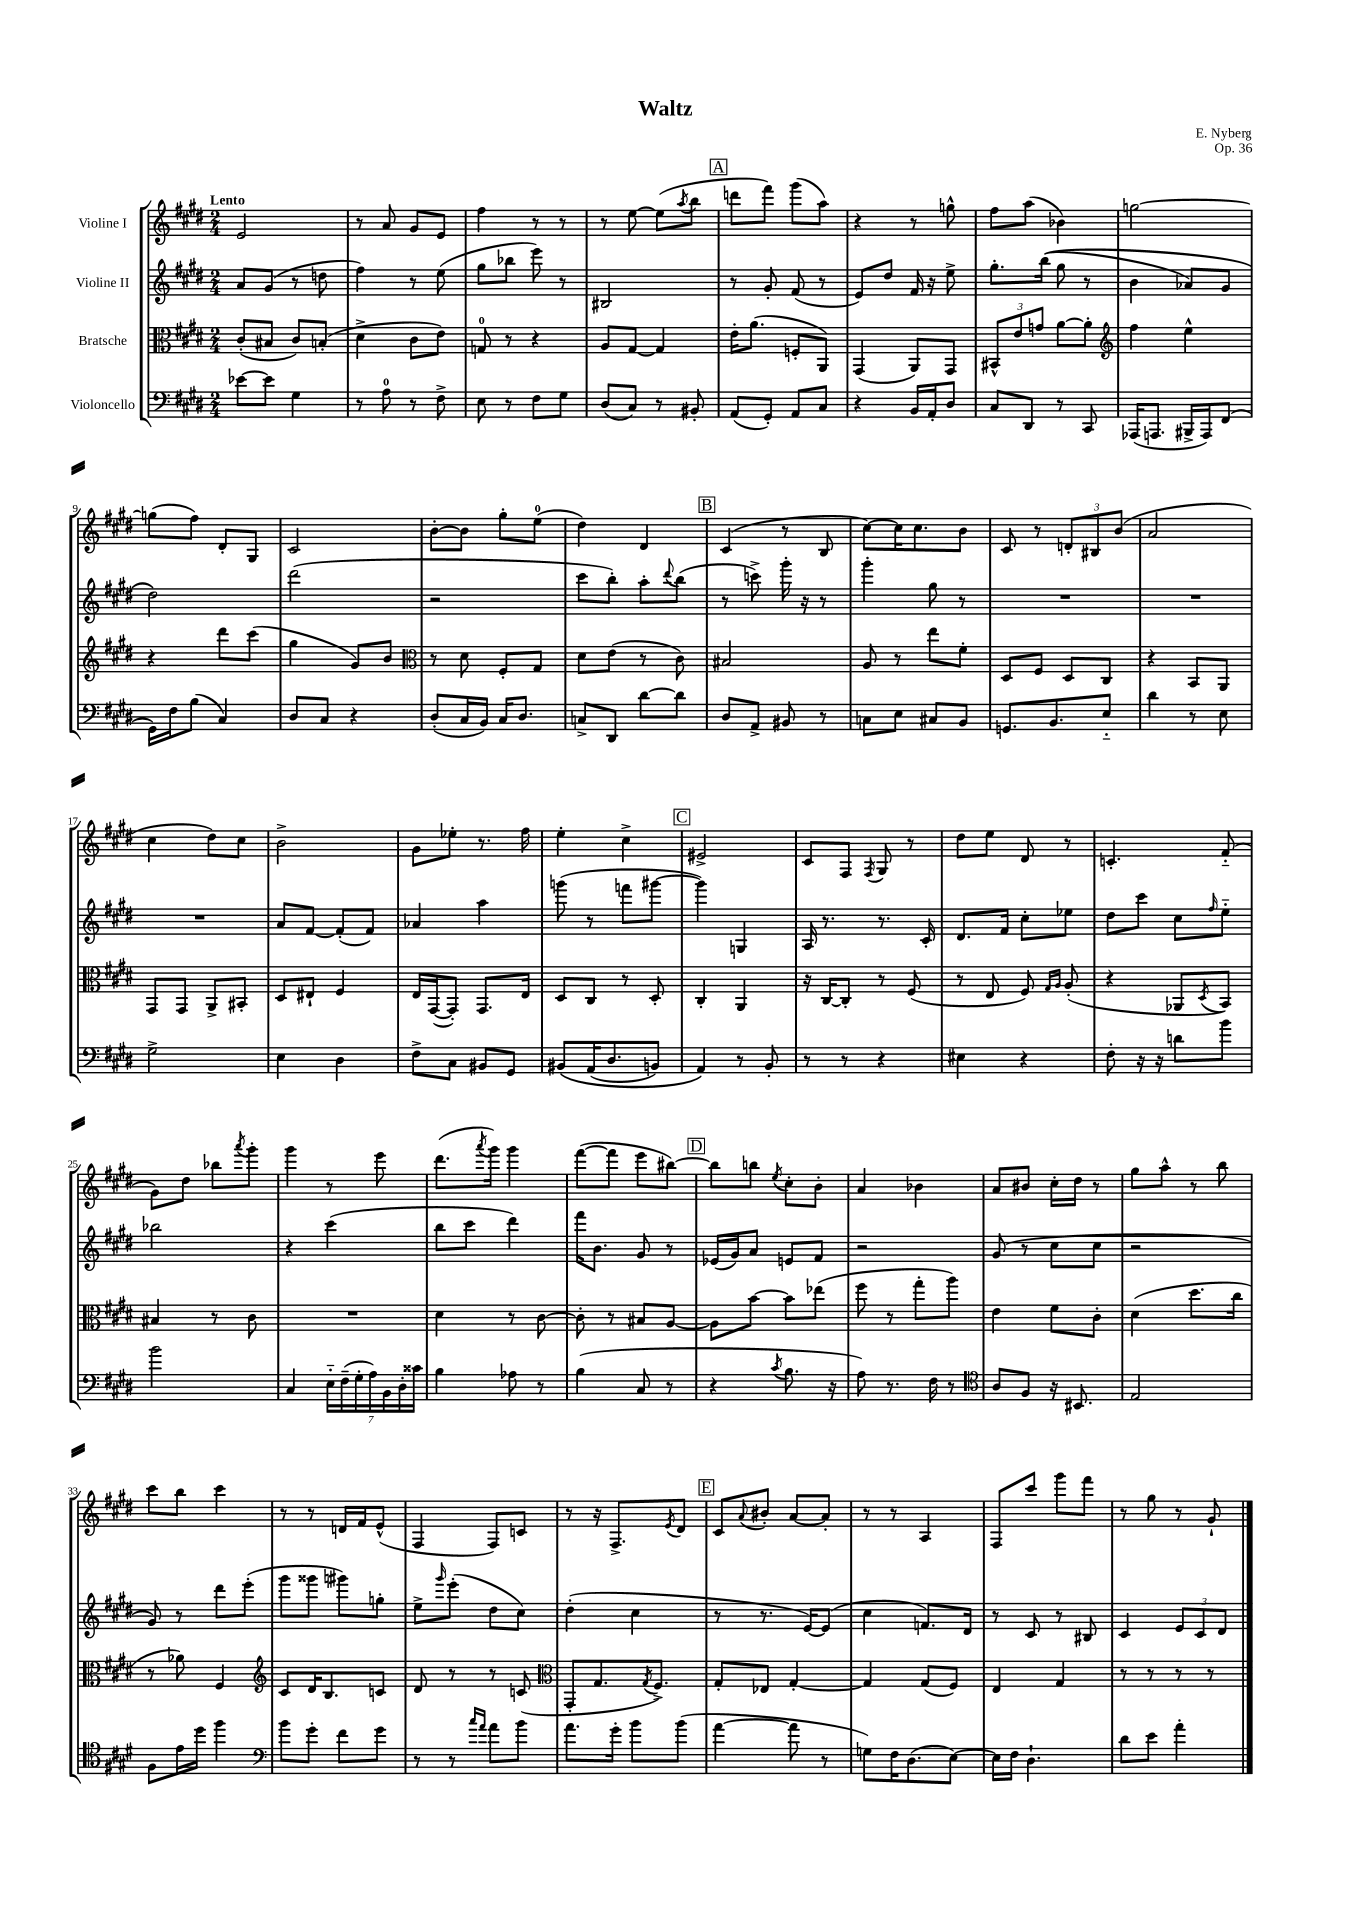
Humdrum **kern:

**kern	**kern	**kern	**kern
*part4	*part3	*part2	*part1
*staff4	*staff3	*staff2	*staff1
*I"Violoncello	*I"Bratsche	*I"Violine II	*I"Violine I
*clefF4	*clefC3	*clefG2	*clefG2
*k[f#c#g#d#]	*k[f#c#g#d#]	*k[f#c#g#d#]	*k[f#c#g#d#]
*M2/4	*M2/4	*M2/4	*M2/4
=1	=1	=1	=1
!	!	!	!LO:TX:a:B:t=Lento
[8e-X\L	(8c#'/L	8a/L	2e/
8e-\J]	8B#X/J	(8g#/J	.
4G#\	8c#/L)	8r	.
.	(8Bn'/J	8ddn\	.
=2	=2	=2	=2
8r	4d#^\	4ff#\)	8r
8A\	.	.	8a/
8r	8c#\L	8r	8g#/L
8F#^\	8e\J)	(8ee\	8e/J
=3	=3	=3	=3
8E\	8Gn/	8gg#\L	4ff#\
8r	8r	8bb-X\J	.
8F#\L	4r	8eee\)	8r
8G#\J	.	8r	8r
=4	=4	=4	=4
(8D#/L	8A/L	2B#X/	8r
8C#/J)	[8G#/J	.	[8ee\
8r	4G#/]	.	(8ee\L]
.	.	.	8qaa/
8BB#X'/	.	.	8bb\J
!!LO:REH:place=s1:t=A
=5	=5	=5	=5
(8AA/L	16e'\KL	8r	8dddn\L
.	(8.a\J	.	.
8GG#'/J)	.	8g#'/	8fff#\J)
8AA/L	8Fn'/L	(8f#/	(8ggg#\L
8C#/J	8AA/J)	8r	8aa\J)
=6	=6	=6	=6
4r	(4GG#/	8e/L)	4r
.	.	8dd#/J	.
16BB/LL	8AA/L)	16f#/	8r
16AA'/J	.	16r	.
8D#/J	8GG#/J	8ee^\	8ggn^^\
=7	=7	=7	=7
8C#/L	12BB#X^^/L	8.gg#'\L	8ff#\L
.	12e/	.	.
8DD#/J	.	.	(8aa\J
.	12gn/J	.	.
.	.	((16bb\Jk	.
8r	[8a\L	8gg#\	4b-X\)
8CC#/	8a'\J]	8r	.
=8	=8	=8	=8
*	*clefG2	*	*
(16AAA-X/KL	4ff#\	4b\	[2ggn\
8.AAAn/J	.	.	.
16BBB#X^/LL	4ee^^\	8a-X/L)	.
16AAA/J)	.	.	.
(8FF#/J	.	8g#/J	.
!!LO:LB:g=z
=9	=9	=9	=9
16GG#\LL)	4r	2dd#\)	(8ggn\L]
16F#\J	.	.	.
(8B\J	.	.	8ff#\J)
4C#/)	8ddd#\L	.	8d#'/L
.	(8ccc#\J	.	8G#/J
=10	=10	=10	=10
8D#/L	4gg#\	(2ddd#\	2c#/
8C#/J	.	.	.
4r	8g#/L)	.	.
.	8b/J	.	.
=11	=11	=11	=11
*	*clefC3	*	*
(8D#'/L	8r	2r	[8b'\L
16C#/L	8d#\	.	8b\J]
16BB/JJ)	.	.	.
16C#/KL	8F#'/L	.	8gg#'\L
8.D#/J	.	.	.
.	8G#/J	.	(8ee\J
=12	=12	=12	=12
8Cn^/L	8d#\L	8ccc#\L	4dd#\)
8DD#/J	(8e\J	8bb'\J)	.
[8d#\L	8r	8aa'\L	4d#/
.	.	8qqddd#/	.
8d#\J]	8c#\)	(8bb\J	.
!!LO:REH:place=s1:t=B
=13	=13	=13	=13
8D#/L	2B#X/	8r	(4c#/
8AA^/J	.	8cccn^\)	.
8BB#X/	.	16ggg#'\	8r
.	.	16r	.
8r	.	8r	8B/
=14	=14	=14	=14
8Cn\L	8A/	4ggg#'\	[8cc#\L)
8E\J	8r	.	16cc#\K]
.	.	.	8.cc#\
8C#X/L	8ee\L	8gg#\	.
8BB/J	8f#'\J	8r	8b\J
=15	=15	=15	=15
8.GGn/L	8D#/L	2r	8c#/
.	8F#/J	.	8r
8.BB/	.	.	.
.	8D#/L	.	12dn'/L
.	.	.	12B#X/
8E/J	8C#/J	.	.
.	.	.	(12b/J
=16	=16	=16	=16
4d#\	4r	2r	2a/
8r	8BB/L	.	.
8E\	8AA/J	.	.
!!LO:LB:g=z
=17	=17	=17	=17
2G#^\	8GG#/L	2r	4cc#\
.	8GG#/J	.	.
.	8AA^/L	.	8dd#\L)
.	8BB#X'/J	.	8cc#\J
=18	=18	=18	=18
4E\	8D#/L	8a/L	2b^\
.	8E#X`/J	[8f#/J	.
4D#\	4F#/	(8f#'/L]	.
.	.	8f#/J)	.
=19	=19	=19	=19
8F#^\L	16E/LL	4a-X/	8g#\L
.	([16GG#/J	.	.
8C#\J	8GG#'/J])	.	8ee-X'\J
8BB#X/L	8.GG#/L	4aa\	8.r
8GG#/J	.	.	.
.	16E/Jk	.	16ff#\
=20	=20	=20	=20
(8BB#X/L	8D#/L	(8gggn\	4ee'\
(16AA/K	8C#/J	8r	.
8.D#/	.	.	.
.	8r	8fffn\L	4cc#^\
8BBn/J)	8D#'/	[8ggg#X\J	.
!!LO:REH:place=s1:t=C
=21	=21	=21	=21
4AA/)	4C#'/	4ggg#\])	2e#X^/
8r	4AA/	4Gn/	.
8BB'/	.	.	.
=22	=22	=22	=22
8r	16r	16A/	8c#/L
.	[16C#/KL	8.r	.
8r	8C#'/J]	.	8F#/J
.	.	.	8qF#/
4r	8r	8.r	8G#/
.	(8F#/	.	8r
.	.	16c#'/	.
=23	=23	=23	=23
4E#X\	8r	8.d#/L	8dd#\L
.	8E/	.	8ee\J
.	.	16f#/Jk	.
4r	8F#/)	8cc#'\L	8d#/
.	16qqG#/LL	.	.
.	16qqA/JJ	.	.
.	(8A'/	8ee-X\J	8r
=24	=24	=24	=24
8F#'\	4r	8dd#\L	4.cn'/
16r	.	8ccc#\J	.
16r	.	.	.
8dn\L	8AA-X/L	8cc#\L	.
.	8qD#/	16qqff#/	.
8b\J	8BB/J)	8ee\J	(8f#/
!!LO:LB:g=z
=25	=25	=25	=25
2b\	4B#X/	2bb-X\	8g#\L)
.	.	.	8dd#\J
.	8r	.	8bb-X\L
.	.	.	8qaaa/
.	8c#\	.	8ggg#'\J
=26	=26	=26	=26
4C#/	2r	4r	4ggg#\
28E\LL	.	(4ccc#\	8r
(28F#~\	.	.	.
28G#'\	.	.	.
28A\)	.	.	.
.	.	.	8eee\
28BB\	.	.	.
28D#'\	.	.	.
28c##X\JJ	.	.	.
=27	=27	=27	=27
4B\	4d#\	8bb\L	(8.ddd#\L
.	.	8ccc#\J	.
.	.	.	8qaaa/
.	.	.	16ggg#\Jk)
8A-X\	8r	4ddd#\)	4ggg#\
8r	[8c#\	.	.
=28	=28	=28	=28
(4B\	8c#'\]	16fff#\KL	([8fff#\L
.	.	8.b\J	.
.	8r	.	8fff#\J]
8C#/	8B#X/L	8g#/	8eee\L
8r	[8A/J	8r	[8bb#X\J)
!!LO:REH:place=s1:t=D
=29	=29	=29	=29
4r	8A\L]	(16e-X/LL	8bb#\L]
.	.	16g#/J)	.
.	[8b\J	8a/J	8bbn\J
8qc#/	.	.	8qee/
8.B\	8b\L]	8en/L	8cc#'\L
.	(8ee-X\J	8f#/J	8b'\J
16r	.	.	.
=30	=30	=30	=30
8A\)	8ff#\	2r	4a/
8.r	8r	.	.
.	8gg#'\L	.	4b-X\
16F#\	.	.	.
8r	8aa\J)	.	.
=31	=31	=31	=31
*clefC4	*	*	*
8A/L	4e\	(8g#/	8a/L
8F#/J	.	8r	8b#X/J
16r	8f#\L	8cc#\L	16cc#'\LL
8.BB#X/	.	.	16dd#\JJ
.	8c#'\J	8cc#\J	8r
=32	=32	=32	=32
2E/	(4d#\	2r	8gg#\L
.	.	.	8aa^^\J
.	8.dd#\L	.	8r
.	.	.	8bb\
.	16cc#\Jk	.	.
!!LO:LB:g=z
=33	=33	=33	=33
8F#\L	8r	8g#/)	8ccc#\L
16e\L	8a-X\)	8r	8bb\J
16dd#\JJ	.	.	.
4ff#\	4F#/	8ddd#\L	4ccc#\
.	.	(8eee'\J	.
=34	=34	=34	=34
*clefF4	*clefG2	*	*
8b\L	8c#/L	8ggg#\L	8r
8g#'\J	16d#/K	8ggg##X\J	8r
.	8.B/	.	.
8f#\L	.	8ggg#X\L)	16dn/LL
.	.	.	16f#/J
8g#\J	8cn/J	8ggn'\J	(8e^^/J
=35	=35	=35	=35
8r	8d#/	8ee^\L	4F#/
.	.	16qqggg#/	.
8r	8r	(8eee'\J	.
16qqcc#/LL	.	.	.
16qqa/JJ	.	.	.
8a\L	8r	8dd#\L	8F#/L)
8b\J	(8cn/	8cc#\J)	8cn/J
=36	=36	=36	=36
*	*clefC3	*	*
8.a\L	8GG#'/L	(4dd#'\	8r
.	8.G#/	.	16r
16g#'\Jk	.	.	8.F#^/L
8b\L	.	4cc#\	.
.	8qG#/	.	.
.	8.F#^/J)	.	.
.	.	.	8qe/
(8b\J	.	.	8d#/J
!!LO:REH:place=s1:t=E
=37	=37	=37	=37
[4a\	8G#'/L	8r	8c#/L
.	.	.	8qqa/
.	8E-X/J	8.r	8b#X'/J
8a\]	[4G#'/	.	[8a/L
.	.	[16e/KL)	.
8r	.	(8e/J]	8a'/J]
=38	=38	=38	=38
8Gn\L)	4G#/]	4cc#\	8r
16F#\K	.	.	8r
(8.D#\	.	.	.
.	(8G#/L	8.fn/L)	4A/
[8E\J)	8F#/J)	.	.
.	.	16d#/Jk	.
=39	=39	=39	=39
16E\LL]	4E/	8r	8F#/L
16F#\JJ	.	.	.
4.D#`\	.	8c#/	8ccc#/J
.	4G#/	8r	8ggg#\L
.	.	8B#X/	8fff#\J
=40	=40	=40	=40
8d#\L	8r	4c#/	8r
8e\J	8r	.	8gg#\
4a'\	8r	12e/L	8r
.	.	12c#/	.
.	8r	.	8g#`/
.	.	12d#/J	.
==	==	==	==
*-	*-	*-	*-
